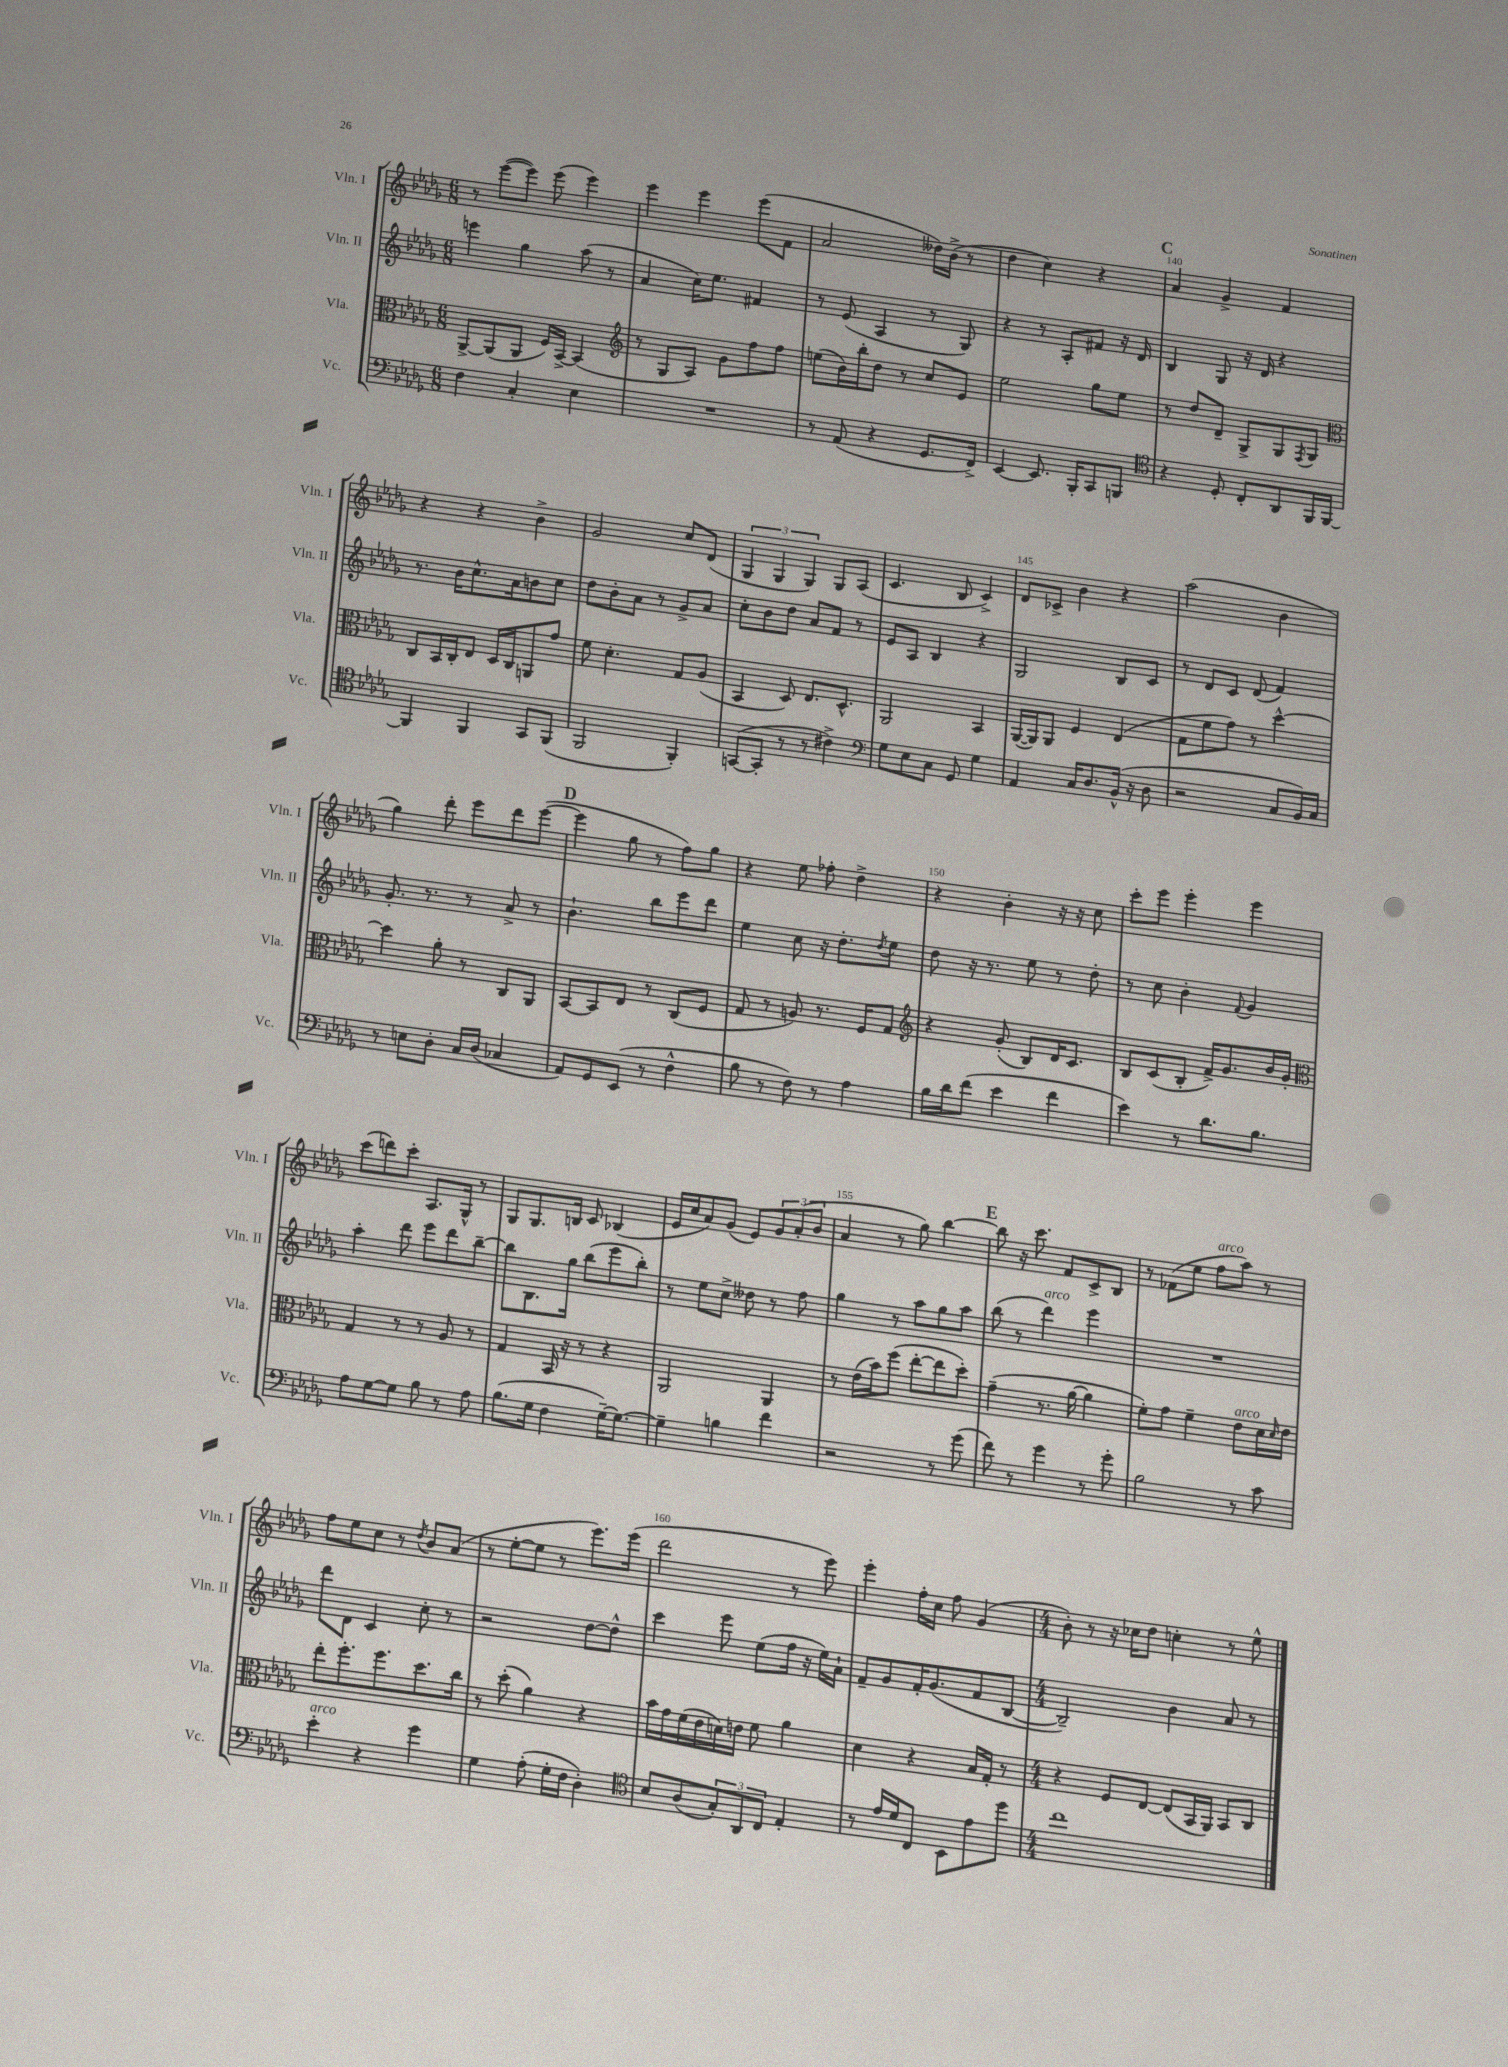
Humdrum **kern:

**kern	**kern	**kern	**kern
*staff4	*staff3	*staff2	*staff1
*clefF4	*clefC3	*clefG2	*clefG2
*k[b-e-a-d-g-]	*k[b-e-a-d-g-]	*k[b-e-a-d-g-]	*k[b-e-a-d-g-]
*M6/8	*M6/8	*M6/8	*M6/8
4F	[8AA-^	4eee	8r
.	(8AA-]	.	([8eee-
4C'	8AA-	4gg-	8eee-])
.	16F)	.	(8eee-
.	[16BB-^	.	.
4E-	(4BB-]	(8aa-	4eee-)
.	.	8r	.
=	=	=	=
*	*clefG2	*	*
2.r	8r	4a-	4eee-
.	8G-	.	.
.	8A-)	16cc)	4eee-
.	.	8.ee-	.
.	8g-	.	.
.	8ff	4f#	(8eee-
.	8ff	.	8f
=	=	=	=
8r	(8ee	8r	2a-
(8AA-	16b-)	(8e-	.
.	16bb-'	.	.
4r	8dd-	4A-	.
.	8r	.	.
8.GG-	8cc	8r	16dd--)
.	.	.	(16b-^
.	8e-	8G-)	8r
16FF^)	.	.	.
=	=	=	=
[4EE-	2ee-	4r	4dd-
8.EE-]	.	8r	4cc)
.	.	8A-'	.
16BBB-'	.	.	.
8CC	8gg-	8f#	4r
8BBB	8ee-	16r	.
.	.	16d-	.
=	=	=	=
*clefC4	*	*	*
4r	8r	4B-	4a-
.	8dd-	.	.
8D-'	8d-~	8G-	4g-^
8C'	8G-^	16r	.
.	.	16d-	.
8AA-	8G-	4r	4f
.	8qF	.	.
16FF	8G-	.	.
[16FF	.	.	.
=	=	=	=
*	*clefC3	*	*
4FF]	8C	8.r	4r
.	16BB-	.	.
.	16C'	16b-	.
4FF	8E-	8.cc^^	4r
.	16D-	.	.
.	16C	16a-	.
8GG-	8AA	8b	4b-^
(8FF	8g-	8cc	.
=	=	=	=
2FF	8f	8dd-	2g-
.	4.d-'	8b-'	.
.	.	8a-	.
.	.	8r	.
4FF')	8G-	8g-^	8cc
.	(8A-	8a-	(8d-
=	=	=	=
([8GG	4BB-	8cc'	6G-
8GG']	.	8b-	.
.	.	.	6G-
8r	8D-)	8dd-	.
.	.	.	6G-)
8r	8.E-	8a-	.
4c#^)	.	8f	8G-
.	8.D-^^	.	.
.	.	8r	(8A-
=	=	=	=
*clefF4	*	*	*
8G-	2AA-	8e-	4.c
8E-	.	8A-	.
8C	.	4B-	.
8GG-	.	.	8B-
4G-	4BB-	4r	4c^)
=	=	=	=
4AA-	([16AA-	2G-	8d-
.	16AA-])	.	.
.	8AA-	.	8c-^
16C	4F	.	4b-
8.D-	.	.	.
(16BB-^^	(4E-	8B-	4r
16r	.	.	.
8D-	.	8c	.
=	=	=	=
2r	8G-	8r	(2aa-
.	8f	8d-	.
.	8g-)	8c	.
.	8r	(8d-	.
8C	[4dd-^^	4f)	4b-
16BB-)	.	.	.
16C	.	.	.
=	=	=	=
8r	4dd-]	8.g-'	4gg-)
8E	.	.	.
.	.	8.r	.
8D-'	8a-'	.	8ddd-'
16C	8r	8r	8eee-
(16D-	.	.	.
4C-	8C	8a-^	8ddd-
.	8AA-	8r	([8eee-
=	=	=	=
8AA-)	[8BB-	4.b-`	4eee-]
8GG-	8BB-]	.	.
(8EE-	8E-	.	8gg-
8r	8r	8bb-	8r
4F^^	(8C	8eee-	8ff)
.	8F	8ddd-	8gg-
=	=	=	=
8B-	8G-	4ee-	4r
8r	8r	.	.
8F)	8A)	8cc	8ee-
8r	8.r	16r	8ff-'
.	.	8.dd-'	.
4A-	.	.	4dd-^
.	16F	.	.
.	.	8qdd-	.
.	8G-	8ee-	.
=	=	=	=
*	*clefG2	*	*
16B-	4r	8dd-	4r
16d-	.	.	.
(8f	.	16r	.
.	.	8.r	.
4e-	(8g-'	.	4b-'
.	8B-)	8ee-	.
4f	16d-	8r	16r
.	8.c	.	16r
.	.	8dd-'	8cc
=	=	=	=
4e-)	8B-	8r	8ccc'
.	(8c	8cc	8eee-
8r	8B-'	4b-'	4eee-'
8.d-	16f^)	.	.
.	8.g-	.	.
.	.	8qqf	.
.	.	4g-	4eee-
8.B-	.	.	.
.	16b-	.	.
.	16g-'	.	.
=	=	=	=
*	*clefC3	*	*
8A-	4G-	4aa-'	(8ccc
[8G-	.	.	8ddd)
8G-]	8r	8ddd-	8ccc'
8B-	8r	8eee-	8.A-
8r	8A-	8ddd-	.
.	.	.	16G-^^
8A-	8r	[8bb-~	8r
=	=	=	=
(8.B-	4G-	8bb-]	8G-
.	.	8.B-	8.G-
16G-	.	.	.
4F	16BB-	.	.
.	16r	16gg-	16B
.	8r	(8bb-	8c
[16G-~)	4r	8eee-	(4B-
8.G-_	.	.	.
.	.	8bb-')	.
=	=	=	=
4G-~]	2AA-	8r	16e-
.	.	.	16cc
.	.	8ee-	8a-)
4B	.	8cc^	(8g-
.	.	8dd--	8e-)
4f	4AA-	8r	12g-
.	.	.	(12a-'
.	.	8ff	.
.	.	.	12b-
=	=	=	=
2r	8r	4gg-	4a-
.	(16e-	.	.
.	16b-)	.	.
.	(8ff	8r	8r
.	[8ee-'	8aa-	8gg-)
8r	8ee-]	8gg-	[4bb-
(8g-	8dd-')	8aa-	.
=	=	=	=
8f)	(4g-~	(8bb-	8bb-]
8r	.	8r	16r
.	.	.	8.ccc
4g-	8.r	4ddd-)	.
.	.	.	8f
.	[16a-	.	.
8r	4a-]	4eee-	8c^
8g-'	.	.	8B-
=	=	=	=
2B-	8f')	2.r	8r
.	8g-	.	(8f-
.	4f~	.	8ee-
.	.	.	8ff
8r	8e-	.	8aa-)
8c	16d-	.	8r
.	16qqd-	.	.
.	16e-	.	.
=	=	=	=
4e-'	8ee-'	8ddd-	8ff
.	8.ff'	8d-	8ee-
4r	.	4c	8cc
.	8.ff	.	.
.	.	.	8r
.	.	.	8qdd-
4g-	8.dd-	8cc'	8b-
.	.	8r	(8a-
.	16cc	.	.
=	=	=	=
4G-	8r	2r	8r
.	(8dd-'	.	[8ee-'
(8A-'	4a-)	.	8ee-]
16G-'	.	.	8r
16F	.	.	.
4D-')	4r	[8dd-	8.eee-)
.	.	8dd-^^]	.
.	.	.	(16eee-
=	=	=	=
*clefC4	*	*	*
8B-	16b-	4ccc	2ddd-
.	16g-	.	.
(8A-	(16f	.	.
.	16e-	.	.
12G-')	16d)	8eee-	.
.	16e	.	.
12AA-	.	.	.
.	8f	(8ee-	.
12C	.	.	.
4E-'	4a-	16ff	8r
.	.	16r	.
.	.	16ee-)	8eee-)
.	.	16a-`	.
=	=	=	=
8r	4d-	8f~	4eee-'
16e-	.	8g-	.
16d-	.	.	.
8C	4r	16f'	16ff'
.	.	(8.g-	16cc
8BB-	.	.	8ff
8e-	16B-	8f	(4g-
.	16G-'	.	.
8dd-	8r	[8B-	.
=	=	=	=
*M4/4	*M4/4	*M4/4	*M4/4
1cc	4r	2B-~])	8b-')
.	.	.	8r
.	8F	.	16r
.	.	.	16cc-
.	[8E-	.	8dd-
.	(8E-]	4b-	4cc'
.	16BB-	.	.
.	16AA-)	.	.
.	8BB-	8a-	8r
.	8C	8r	8ee-^^
==	==	==	==
*-	*-	*-	*-
